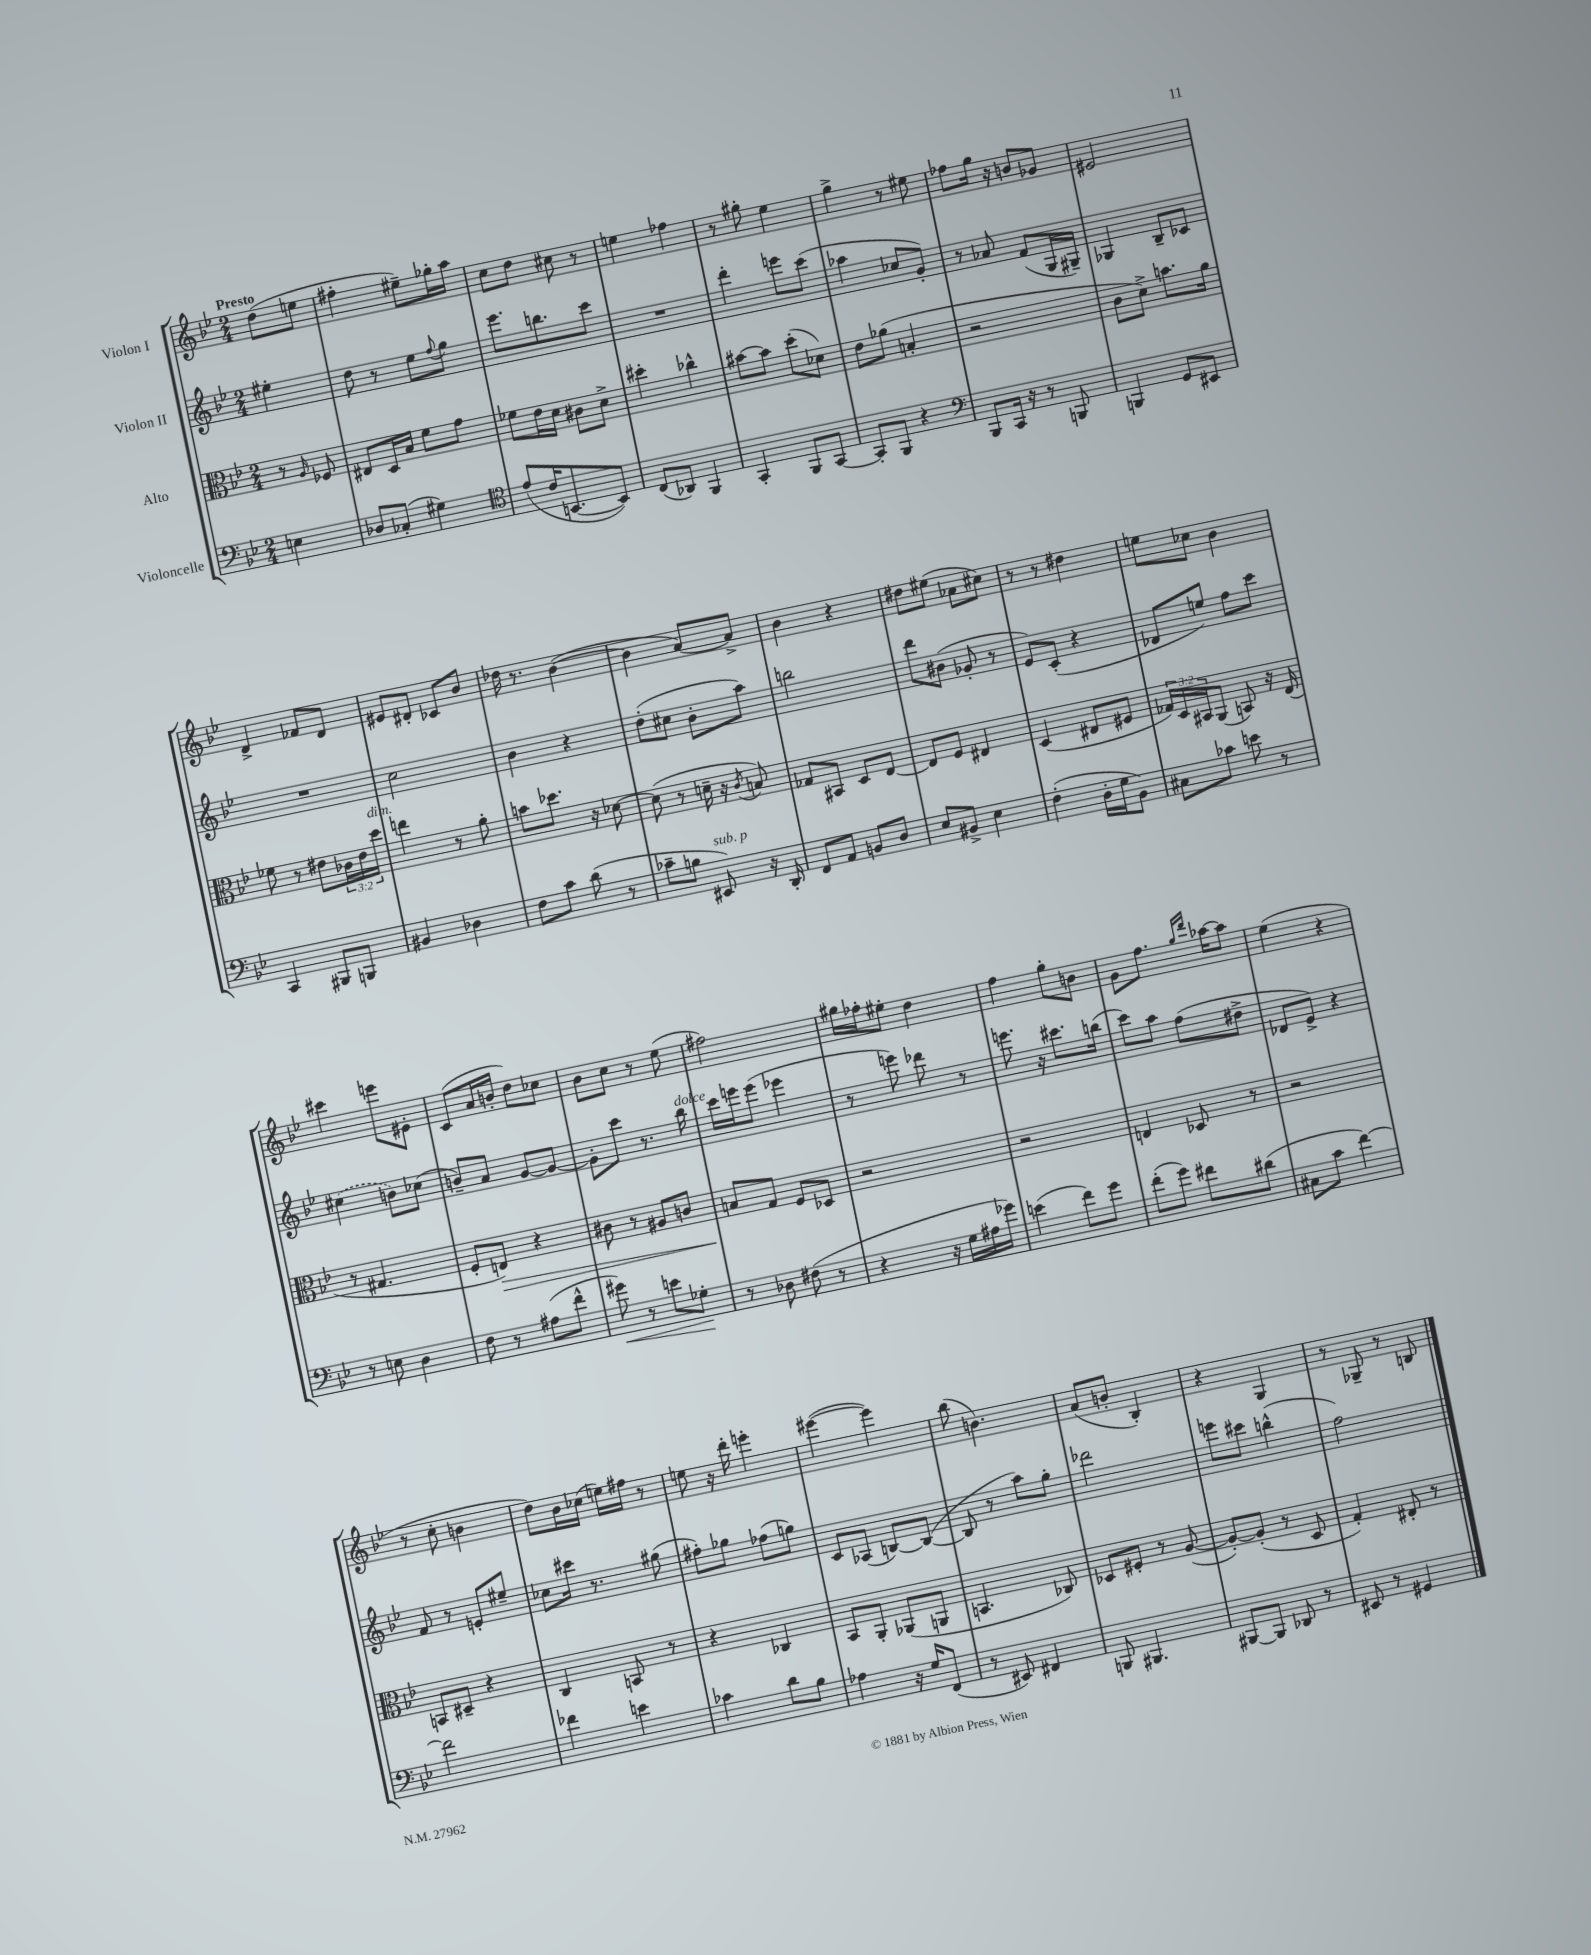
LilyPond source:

<<
\new StaffGroup <<
\new Staff = "s0" \with { instrumentName = "Violon I" } {
    \clef treble \key bes \major \numericTimeSignature \time 2/4 \partial 4 \tempo "Presto"
    d''8( e''8 |
    fis''4-. eis''8--) ges''16-. a''16 |
    c''8 d''8 cis''8 r8 |
    e''4 fes''4 |
    r8 gis''8-. ees''4 |
    g''4-> r8 eis''8 |
    fes''8 g''16 r16 b'8 ges'8 |
    eis'2 |
    d'4-> fes'8 d'8 |
    eis'8 dis'8-. ces'8 bes'8 |
    des''16 r8. bes'4~( |
    bes'4 a'8~) a'8-> |
    bes'4 r4 |
    dis''8 eis''8( aes'8 cis''8) |
    r8 r8 dis''4 |
    e''8 ces''8 bes'4 |
    cis'''4 e'''8 eis'8-. |
    c'8( a'16 b'16-. d''8) ces''8 |
    bes'8 c''8 r8 ees''8( |
    fis''2) |
    gis''16 fes''16-. eis''8-. d''4 |
    f''4 g''8-. b'8 |
    g'8 f''8. \grace { g''16 d'''16 } aes''16~ aes''8 |
    ees''4( r4 |
    r8 c''8-. b'4 |
    d''8) bes'16 ces''16( e''16) fis''16 r8 |
    e''8 r16 d'''16-. e'''4-. |
    eis'''4~( eis'''4) |
    bes''8( b'4.) |
    a'8( b'8-. bes4-.) |
    r4 g4 |
    r8 ges8-- r8 b8 \bar "|." |
}
\new Staff = "s1" \with { instrumentName = "Violon II" } {
    \clef treble \key bes \major \numericTimeSignature \time 2/4 \partial 4
    eis''4-. |
    d''8 r8 ees''8 \appoggiatura { f''8 } g''8 |
    ees'''8. b''8. c'''8 |
    R2 |
    d'''4-. e'''8 c'''8( |
    aes''4 ces''8 g'8-.) |
    r8 aes'8 f'8( g16 gis16--) |
    ges4 bes8-- ces'8 |
    R2 |
    c''2 |
    bes'4 r4 |
    d''8-.( cis''8 bes'8-. a''8) |
    b''2 |
    d'''8 bis'8( ges'8-. r8 |
    ees'8) c'8-.( r4 |
    des'8 e''8) f''8 c'''8 |
    \once \slurDashed cis''4( b'8) ces''8( |
    b'8--) a'8 g'8~ g'8~ |
    g'8-. c'''8 r8. bes''16^\markup { \italic "dolce" } |
    c'''16 e'''16 e'''8( ees'''4 |
    r8 e'''8) des'''8 r8 |
    e'''8. r16 cis'''8. b''16( |
    c'''8) a''8 f''8( dis''8-> |
    des'8 ees'8->) r4 |
    f'8 r8 e'8-. eis''8-- |
    ces''8 cis'''16 r8. gis''8( |
    fis''8-.) ges''8 fes''8( g''8) |
    c'8 aes8( b8~) b8~( |
    b8 r8 a''8) g''8-. |
    des'''2 |
    e'''8 cis'''8 b''4-^( |
    f''2) \bar "|." |
}
\new Staff = "s2" \with { instrumentName = "Alto" } {
    \clef alto \key bes \major \numericTimeSignature \time 2/4 \override Staff.TupletNumber.text = #tuplet-number::calc-fraction-text \partial 4
    r8 \grace { a16 } fes8 |
    eis8 d16 bes16 f'8 g'8 |
    fes'8 ees'16 d'16 cis'8 d'8-> |
    dis''4-. ces''4-^ |
    bis'8~ bis'8 d''8-.( des'8) |
    ees'8 aes'8( b4-. |
    r2 |
    c'8 d'8->) b'8. a'16 |
    fes'8 r8 eis'8 \tuplet 3/2 { ces'16 eis'16 d''16^\markup { \italic "dim." } } |
    e''4 r8 a'8-. |
    b'8 des''8. r16 des'8~ |
    des'8( r8 d'16-- r16 \acciaccatura { c'8 } b8) |
    ges8 bis,8 d8 ees8~ |
    ees8 f8 eis4 |
    d4( eis8 fis8 |
    \tuplet 3/2 { ges16) d16 bis,16 } a,8( b,8) r16 ees16( |
    r8 gis4. |
    f8-. e8\>) r4 |
    cis'8 r8 ais8 c'8 |
    b8\! g8 f8 des8 |
    r2 |
    r2 |
    e4 des8 r8 |
    r2 |
    b,8 dis8-- r4 |
    c4 b,8 r8 |
    r4 ces4 |
    bes,8 a,8-. aes,8( a,8 |
    b,4. ces8) |
    des8 fis8-. r8 a8~( |
    a8~-.) a8-.( r8 d8 |
    g4-.) eis8-. r8 \bar "|." |
}
\new Staff = "s3" \with { instrumentName = "Violoncelle" } {
    \clef bass \key bes \major \numericTimeSignature \time 2/4 \partial 4
    e4 |
    des8 ces8-.( gis4) |
    \clef tenor ees'8( c'16 b,8.~ b,8) |
    c8( aes,8) f,4 |
    g,4-. f,8 g,8~ |
    g,8-. f,8 r4 |
    \clef bass bes,,8 c,16 r16 r8 b,,8 |
    b,,4 g,8 eis,8 |
    c,4 bis,,8 b,,8 |
    bis,4 des4 |
    f8 c'8 d'8( r8 |
    ces'8-- b8 eis,8^\markup { \italic "sub. p" }) r16 d,16-. |
    f,8 a,8 b,8 d8 |
    ees8 bis,8-> ees4 |
    f4-.( d16-. g16 bes,8) |
    cis8 ces'8 e'8 r8 |
    r8 e8 d4 |
    f8 r8 ais8( f'8-^ |
    gis'8\<) r8 e'8 ges8-.\! |
    r8 des8 fis8( r8 |
    r4 r16 g16 ais16 ges'16) |
    e'4( f'8) g'8 |
    f'8-.( g'8) fis'8 dis'8( |
    cis8 c'8 f'4~) |
    f'2 |
    fes'4 e'4 |
    ces'4 d'8 bes8 |
    aes4 r16 g16 f,8( |
    r8 eis,8) fis,4 |
    b,,8 bis,,4. |
    bis,,8~ bis,,8 des,8 r8 |
    eis,8 r8 gis,4 \bar "|." |
}
>>
>>
\layout { \context { \Score \remove "Bar_number_engraver" } }
